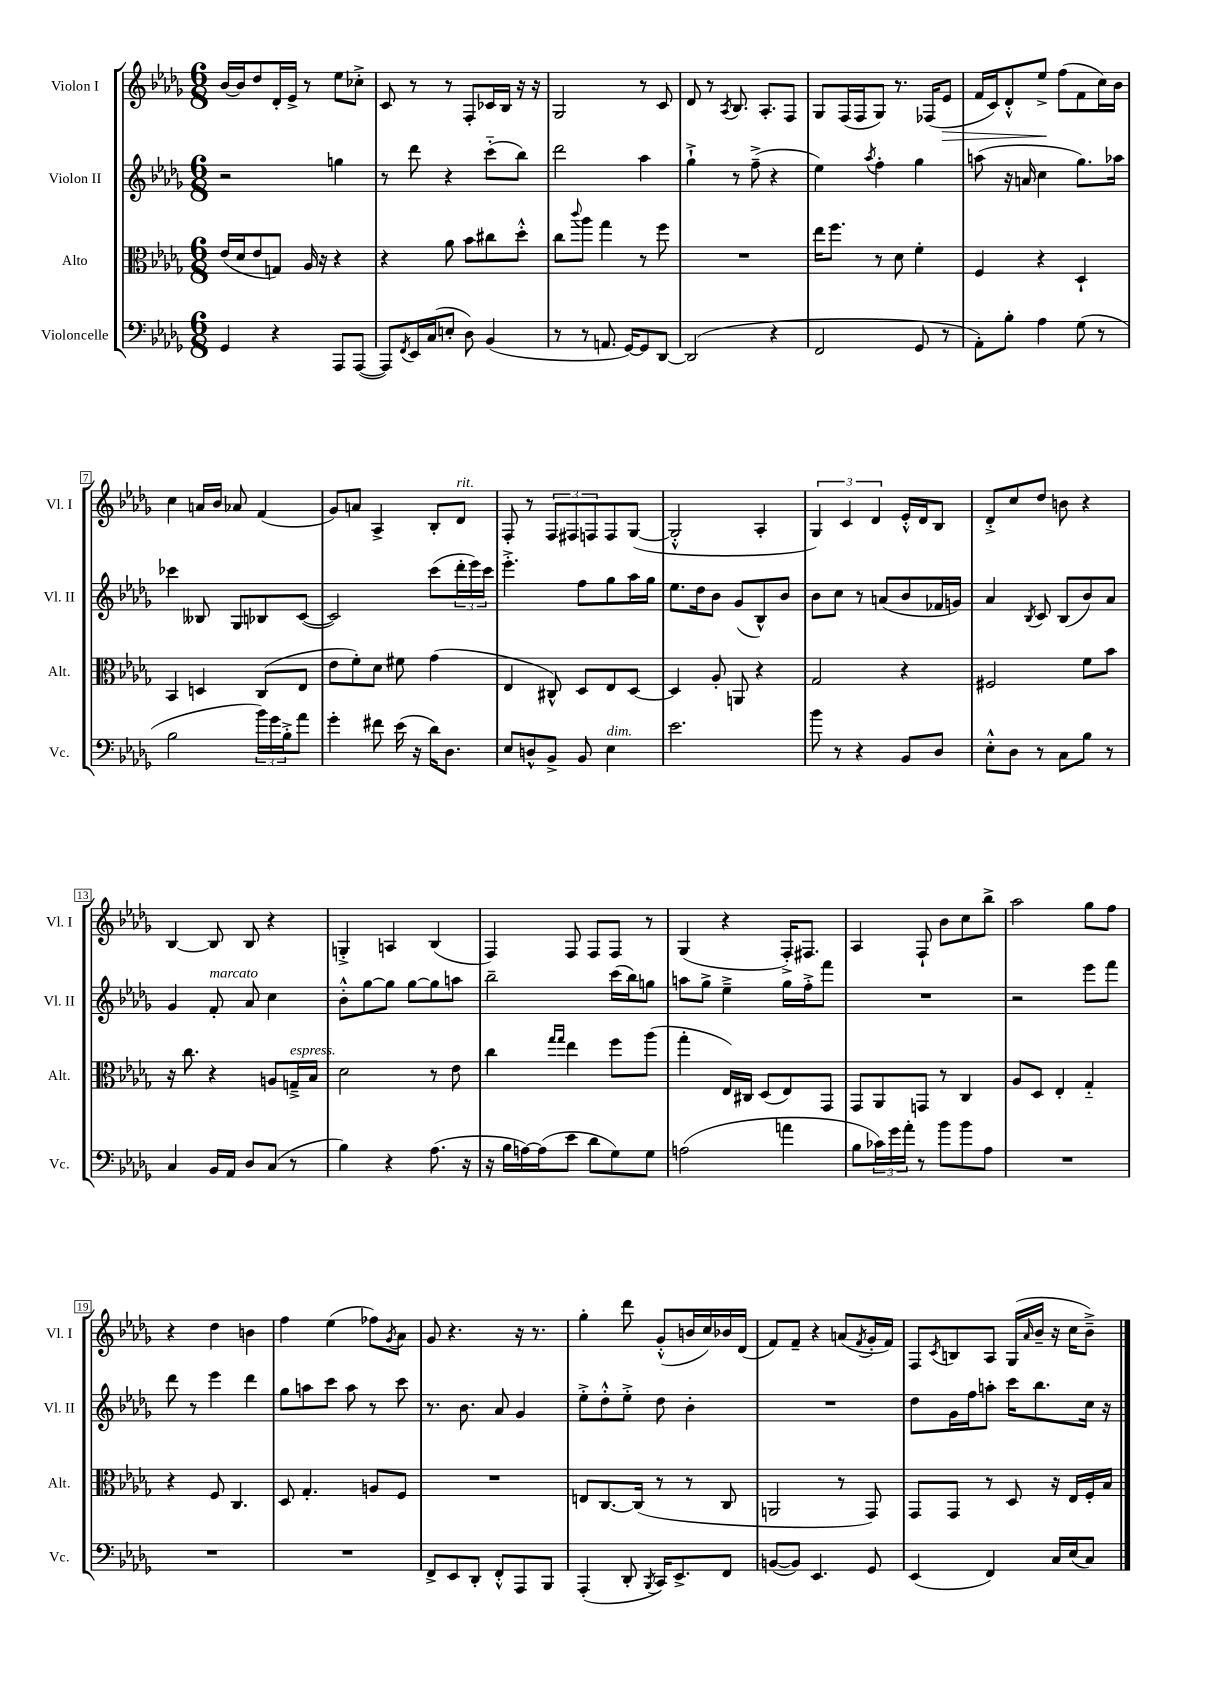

**kern	**kern	**kern	**kern
*staff4	*staff3	*staff2	*staff1
*clefF4	*clefC3	*clefG2	*clefG2
*k[b-e-a-d-g-]	*k[b-e-a-d-g-]	*k[b-e-a-d-g-]	*k[b-e-a-d-g-]
*M6/8	*M6/8	*M6/8	*M6/8
4GG-	(16e-	2r	[16b-
.	16d-	.	16b-]
.	8e-	.	8dd-
4r	8G)	.	16d-'
.	.	.	16e-^
.	16A-	.	8r
.	16r	.	.
8AAA-	4r	4gg	8ee-
([8AAA-	.	.	8cc-'^
=	=	=	=
8AAA-])	4r	8r	8c
8qFF	.	.	.
16EE-	.	8ddd-	8r
(16C	.	.	.
8E'	8a-	4r	8r
8D-)	8b-	.	8F'
(4BB-	8cc#	(8ccc'~	16c-
.	.	.	16B-
.	8dd-'^^	8bb-)	16r
.	.	.	16r
=	=	=	=
8r	8cc	2ddd-	2G-
.	8qqccc	.	.
8r	8aa-	.	.
8.AA	4gg-	.	.
[16GG-)	.	.	.
8GG-]	8r	4aa-	8r
[8DD-	8ff	.	8c
=	=	=	=
(2DD-]	2.r	4gg-`^	8d-
.	.	.	8r
.	.	.	8qA-
.	.	8r	8.B-
.	.	(8ff~^	.
.	.	.	8.A-'
4r	.	4r	.
.	.	.	8F
=	=	=	=
2FF	16ee-	4ee-)	8G-
.	8.ff	.	.
.	.	.	(16F
.	.	.	16F
.	.	8qaa-	.
.	8r	4ff'	8G-)
.	8d-	.	8.r
8GG-	4f'	4gg-	.
.	.	.	(16F-
8r	.	.	8e-
=	=	=	=
8AA-')	4F	(8aa	16f
.	.	.	16c)
8B-'	.	16r	8d-'^^
.	.	16a	.
4A-	4r	4cc	8ee-^
.	.	.	(8ff
(8G-	4D-`	8.gg-)	8f
8r	.	.	16cc)
.	.	16aa-	16b-
=	=	=	=
2B-	4BB-	4ccc-	4cc
.	4D	8B--	16a
.	.	.	16b-
.	.	8G-	8a-
24b-)	(8C	8B-	(4f
24g-	.	.	.
24B-'^	.	.	.
8a-	8E-	([8c	.
=	=	=	=
4g-'	8e-	2c])	8g-)
.	8f')	.	8a
8f#	8d-	.	4A-^
(16e-	8f#	.	.
16r	.	.	.
16d-)	(4g-	(8ccc	8B-'
8.D-	.	.	.
.	.	24ddd-'	8d-
.	.	24eee-)	.
.	.	24ccc	.
=	=	=	=
8E-	4E-	4.eee-'^	8F'
8D^^	.	.	8r
8BB-^	8C#^^)	.	12F
.	.	.	12F#
8BB-	8D-	8ff	.
.	.	.	12F
4E-	8E-	8gg-	8F
.	[8D-	16aa-	([8G-
.	.	16gg-	.
=	=	=	=
2.e-	4D-]	8.ee-	2G-'^^]
.	.	16dd-	.
.	8A-'	8b-	.
.	8AA	(8g-	.
.	4r	8B-^^)	4A-'
.	.	8b-	.
=	=	=	=
8b-	2G-	8b-	6G-)
8r	.	8cc	.
.	.	.	6c
4r	.	8r	.
.	.	.	6d-
.	.	(8a	.
8BB-	4r	8b-	16e-'^^
.	.	.	16d-
8D-	.	16f-	8B-
.	.	16g)	.
=	=	=	=
8E-'^^	2F#	4a-	8d-'^
8D-	.	.	8cc
.	.	8qB-	.
8r	.	8c	8dd-
8C	.	(8B-	8b
8B-	8f	8b-)	4r
8r	8b-	8a-	.
=	=	=	=
4C	16r	4g-	[4B-
.	8.cc	.	.
16BB-	4r	8f'	8B-]
16AA-	.	.	.
8D-	.	8a-	8B-
(8C	8A	4cc	4r
8r	16G~^	.	.
.	16B-	.	.
=	=	=	=
4B-)	2d-	8b-'^^	4G'^
.	.	[8gg-	.
4r	.	8gg-]	4A
.	.	[8gg-	.
(8.A-	8r	8gg-]	(4B-
.	8e-	8aa	.
16r	.	.	.
=	=	=	=
16r	4cc	2bb-~	4F)
16B-	.	.	.
[16A)	.	.	.
(16A]	.	.	.
.	16qqgg-	.	.
.	16qqgg-	.	.
8e-	4ee-	.	8F
8d-	.	.	8F
8G-)	8ff	(16ccc	8F
.	.	16bb-)	.
8G-	(8aa-	8gg	8r
=	=	=	=
(2A	4gg-'	8aa	(4G-
.	.	8gg-^	.
.	16E-)	4ee-~^	4r
.	16C#	.	.
.	(8D-	.	.
4a	8E-)	16gg-	16F'^)
.	.	16ff'^	8.F#
.	8GG-	8fff	.
=	=	=	=
8B-	8GG-	2.r	4A-
24c-)	8AA-	.	.
24g-	.	.	.
24a-'	.	.	.
8r	8GG	.	8F`
8b-	8r	.	8b-
8b-	4C	.	8cc
8A-	.	.	8bb-^
=	=	=	=
2.r	8A-	2r	2aa-
.	8D-	.	.
.	4E-'	.	.
.	4G-'~	8eee-	8gg-
.	.	8fff	8ff
=	=	=	=
2.r	4r	8ddd-	4r
.	.	8r	.
.	8F	4eee-	4dd-
.	4.C	.	.
.	.	4ddd-	4b
=	=	=	=
2.r	8D-	8gg-	4ff
.	4.G-'	8aa	.
.	.	8ccc	(4ee-
.	.	8aa	.
.	8A	8r	8ff-)
.	.	.	8qg-
.	8F	8ccc	8a-
=	=	=	=
8FF^	2.r	8.r	8g-
8EE-	.	.	4.r
.	.	8.b-	.
8DD-'	.	.	.
8FF'^^	.	8a-	.
8AAA-	.	4g-	16r
.	.	.	8.r
8BBB-	.	.	.
=	=	=	=
(4AAA-'	8E	8ee-'^	4gg-'
.	[8.C	8dd-'^^	.
8DD-'	.	8ee-'^	8ddd-
.	(16C]	.	.
8qBBB-	.	.	.
16CC)	8r	8dd-	(8g-'^^
8.EE-^	.	.	.
.	8r	4b-'	16b
.	.	.	16cc)
8FF	8C	.	16b-
.	.	.	(16d-
=	=	=	=
([8BB	2AA	2.r	8f)
8BB])	.	.	8f~
4.EE-	.	.	4r
.	8r	.	(8a
.	.	.	8qf
8GG-	8GG-)	.	16g-'
.	.	.	16f)
=	=	=	=
(4EE-	8GG-	8dd-	8F
.	.	.	8qc
.	8GG-	16g-	8B
.	.	16ff	.
4FF)	8r	8aa'	8A-
.	8D-	16ccc	(16G-
.	.	.	16qqa-
.	.	8.bb-	16b-~
16C	16r	.	16r
(16E-	16E-	.	16cc
8C)	16F'	16cc	8b-~^)
.	16B-	16r	.
==	==	==	==
*-	*-	*-	*-
